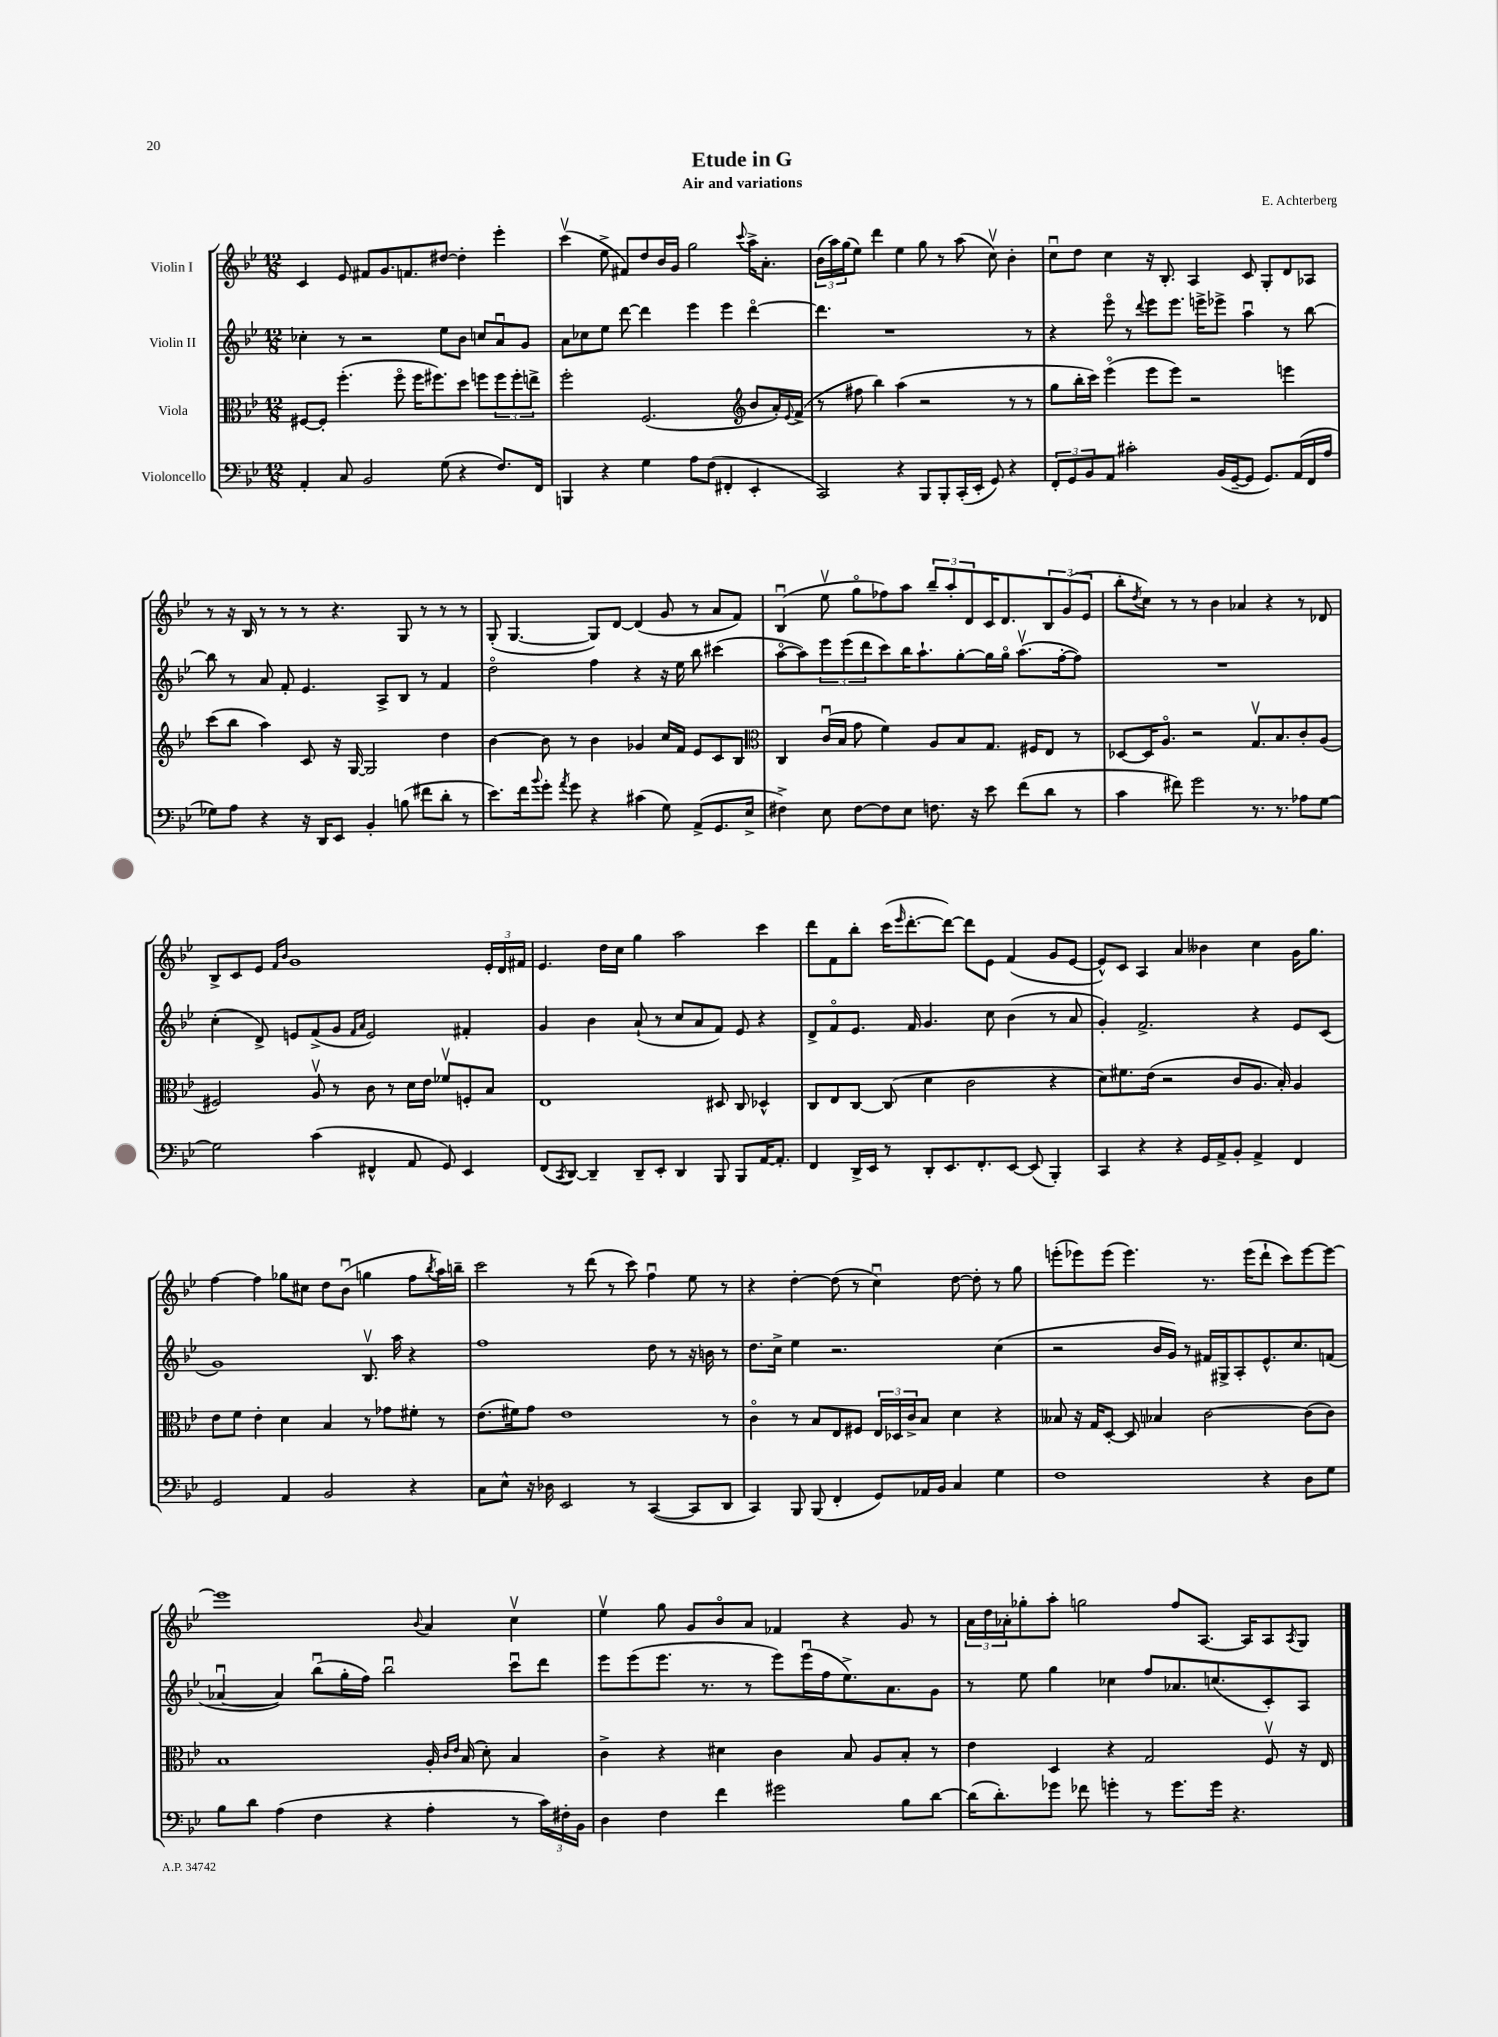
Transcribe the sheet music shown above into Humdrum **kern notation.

**kern	**kern	**kern	**kern
*staff4	*staff3	*staff2	*staff1
*clefF4	*clefC3	*clefG2	*clefG2
*k[b-e-]	*k[b-e-]	*k[b-e-]	*k[b-e-]
*M12/8	*M12/8	*M12/8	*M12/8
4AA'/	[8F#/L	4cc-'\	4c/
.	8F#'/]J	.	.
8C/	(4.ff'\	8r	8e-/
2BB-/	.	2r	8f#/L
.	.	.	8.g/
.	8ffo\	.	.
.	.	.	8.f/
.	16ff\LK	.	.
.	8.ff#\)	.	.
(8G\	.	8ee-\L	[8dd#/J
4r	8dd\J	8b-\J	4dd#'\]
.	8ff\L	8cc/L	.
8.F/L)	12ff\	8au/	4eee-'\
.	12ff'\	.	.
.	.	8g/J	.
.	12ee^\J	.	.
16FF/Jk	.	.	.
=	=	=	=
4BBB/	2ff'\	8a\L	(4cccv\
.	.	8cc-\	.
4r	.	8ee-\J	8ee-^\
.	.	[8ddd\	8f#/L)
4G\	(2.F/	4ddd\]	8dd/
.	.	.	16b-/L
.	.	.	16g/JJ
8A\L	.	4eee-\	2gg\
(8F\J	.	.	.
4FF#'/	.	4eee-\	.
*	*clefG2	*	*
.	.	.	8qqccc/
4EE-'/	8b-/L	[4dddo\	16aa^\LK
.	.	.	8.a'\J
.	16a'/L)	.	.
.	8qqe-/	.	.
.	(16f^/JJ	.	.
=	=	=	=
2CC/)	8r	4.ddd\]	(24b-\LL
.	.	.	24aa\)
.	.	.	(24gg\J
.	8ff#\	.	8ee-\J)
.	4bb-\)	.	4ddd\
.	.	1r	.
4r	(4aa\	.	4ee-\
8BBB-/L	2r	.	8gg\
8BBB-'/	.	.	8r
(16CC'/L	.	.	(8aa\
16EE-'/JJ	.	.	.
8GG/)	.	.	8ccv\)
4r	8r	.	4b-'\
.	8r	8r	.
=	=	=	=
12FF'/L	8gg\L	4r	8ccu\L
12GG/	.	.	.
.	16bb-'\L	.	8dd\J
12BB-/	.	.	.
.	16ccc\JJ)	.	.
8AA/J	(4eee-o\	8eee-o\	4cc\
2c#'\	.	8r	.
.	.	8qqddd/	.
.	8eee-\L	8eee-\L	16r
.	.	.	8.B-'/
.	8eee-\J)	8.eee-\J	.
.	2r	.	4A/
.	.	16eee^\LK	.
(16BB-/LL	.	8eee-^\J	.
[16GG~/J	.	.	.
8GG/]J	.	4aau\	8c/
8.GG/L)	.	.	8G'/L
.	4eee\	8r	8d/
(16AA/L	.	.	.
16FF/	.	[8bb-\	8A-/J
16A/JJ	.	.	.
=	=	=	=
8G-\L)	(8ccc\L	8bb-\]	8r
8A\J	8bb-\J	8r	16r
.	.	.	16B-/
4r	4aa\)	8a/	8r
.	.	8f'/	8r
16r	8c/	4.e-/	8r
16DD/LK	.	.	.
8EE-/J	16r	.	4.r
.	[16G/	.	.
4BB-'/	2G/]	.	.
.	.	8A^/L	.
(8B\	.	8B-/J	8G/
8f#\L	.	8r	8r
8d'\J	4dd\	4f/	8r
8r	.	.	8r
=	=	=	=
8.e-\L)	[4b-\	2ddo\	(8G'/
.	.	.	[4.G/
16f\k	.	.	.
8qqb-/	.	.	.
8g'\J	8b-\]	.	.
8qa/	.	.	.
8g\	8r	.	.
4r	4b-\	4ff\	8G/]L)
.	.	.	[8d/J
(4c#\	4g-/	4r	(4d/]
8G\)	16cc/LL	16r	8g/
.	16f/JJ	16ee-\	.
(8AA^/L	8e-/L	8bb-\	8r
8.GG/	8c/	(4ccc#\	8a/L
.	8B-/J	.	8f/J)
16E-^/Jk	.	.	.
=	=	=	=
*	*clefC3	*	*
4F#^\)	4C/	[8aao\L	(4B-u/
.	.	8aa\])	.
8E-\	(16cu/LL	12eee-\	8ee-v\
.	16B-/JJ	.	.
.	.	(12eee-\	.
[8F#\L	8g\	.	8ggo\L
.	.	12ddd\	.
8F#\]	4f\)	8ccc\)	8ff-\)
8E-\J	.	16bb-\K	8aa\J
.	.	8.aa`\	.
8.F\	8A/L	.	12bb-~/L
.	.	.	12aa'/
.	8B-/	[8gg'\	.
.	.	.	12d/
16r	.	.	.
8e-\	8.G/J	16gg\]L	16c/K
.	.	16ggo\JJ	8.d/
(8f\L	.	(8.aav\L	.
.	16F#/LK	.	.
8d\J	8E-/J	.	12B-/
.	.	[16ff'\k	.
.	.	.	(12g/
8r	8r	8ff\]J)	.
.	.	.	12e-/J
=	=	=	=
4c\	[8D-/L	1.r	8bb-'\L
.	.	.	8qdd/
.	16D-/]K	.	8cc\J)
.	8.Ao/J	.	.
8f#\)	.	.	8r
2g\	2r	.	8r
.	.	.	4b-\
.	.	.	4a-/
8.r	8.Gv/L	.	.
.	.	.	4r
8.r	8.B-/	.	.
8A-\L	8c'/	.	8r
[8G\J	(8A/J	.	8d-/
=	=	=	=
2G\]	2F#/)	(4cc'\	8B-^/L
.	.	.	8c/
.	.	8d^/)	8e-/J
.	.	.	16qqf/LL
.	.	.	16qqb-/JJ
.	.	8e/L	1g
(4c\	8Av/	(8f^/	.
.	8r	8g/J	.
.	.	16qqf/LL	.
.	.	16qqa/JJ	.
4FF#^^/	8c\	2e/)	.
.	8r	.	.
8AA/	16d\LL	.	.
.	16e-\JJ	.	.
8GG/)	8f-v/L	.	.
4EE-/	8F'/	4f#'/	.
.	8B-/J	.	24e-'/LL
.	.	.	24d/
.	.	.	24f#/JJ
=	=	=	=
(8FF/L	1E-	4g/	4.e-/
8qCC/	.	.	.
[8DD/J)	.	.	.
4DD~/]	.	4b-\	.
.	.	.	16dd\LL
.	.	.	16cc\JJ
8DD~/L	.	(8a`/	4gg\
8EE-'/J	.	8r	.
4DD/	.	8cc/L	2aa\
.	.	8a/	.
8BBB-/	8D#/	8f/J)	.
8BBB-/L	8C/	8e-/	.
[16AA/K	4D-^^/	4r	4ccc\
8.AA'/]J	.	.	.
=	=	=	=
4FF/	8C/L	8d^/L	8ddd\L
.	8E-/	8fo/	8f\
16DD^/LL	[8C/J	8.e-/J	8bb-'\J
16EE-/JJ	.	.	.
8r	(8C/]	.	(16ccc\LK
.	.	.	16qqeee-/
.	.	16f/	[8.ddd'\
8DD'/L	4d\	4.g/	.
8.EE-/	.	.	8ddd\_J)
.	2c\	.	8ddd\]L
8.FF'/	.	.	.
.	.	8cc\	8e-\J
[8EE-/J	.	(4b-\	(4f/
(8EE-/]	.	.	.
4BBB-'/)	4r	8r	8g/L
.	.	8a/	[8e-/J
=	=	=	=
4CC/	8d\L)	4g'/)	8e-^^/]L)
.	8.f#\	.	8c/J
4r	.	2.f^/	4A/
.	(16e-\Jk	.	.
.	2r	.	.
4r	.	.	4a/
16GG/LL	.	.	4b--\
16AA^/J	.	.	.
8BB-'/J	8c/L	.	.
4AA^/	8.A/J	4r	4cc\
.	16B-'/)	.	.
4FF/	4A/	8e-/L	16g\LK
.	.	.	8.gg\J
.	.	(8c/J	.
=	=	=	=
2GG/	8e-\L	1g)	[4ff\
.	8f\J	.	.
.	4e-'\	.	4ff\]
4AA/	4d\	.	8gg-\L
.	.	.	8cc#\J
2BB-/	4B-/	.	8dd\L
.	.	.	(8b-u\J
.	8r	8.B-v/	4gg\
.	8g-\L	.	.
.	.	16aa\	.
4r	8f#'\J	4r	8ff\L
.	.	.	8qbb-/
.	8r	.	16aa\L)
.	.	.	16bb~\JJ
=	=	=	=
8C\L	(8.e-\L	1ff	2ccc\
8E-^^\J	.	.	.
.	16f#\k)	.	.
16r	8g\J	.	.
16D-\	.	.	.
2EE-/	1e-	.	.
.	.	.	8r
.	.	.	(8ddd\
.	.	.	8r
8r	.	.	8ccc\)
([4CC/	.	8dd\	4ffu\
.	.	8r	.
8CC/]L	.	16r	8ee-\
.	.	16b\	.
8DD/J	8r	8r	8r
=	=	=	=
4CC/)	4co\	8.dd\L	4r
.	.	16cc^\Jk	.
8BBB-/	8r	4ee-\	[4dd'\
(8BBB-/	8B-/L	.	.
4FF'/	8E-/	2.r	(8dd\]
.	8F#/J	.	8r
8GG/L)	24E-/LL	.	4ccu\)
.	24D-/	.	.
.	24c^/J	.	.
16AA-/L	8B-/J	.	.
16BB-/JJ	.	.	.
4C/	4d\	.	[8dd\
.	.	.	8dd'\]
4G\	4r	(4cc\	8r
.	.	.	8gg\
=	=	=	=
1F	8B--/	2r	(8eee'\L
.	16r	.	8eee-\)
.	16G/LK	.	.
.	[8D'/J	.	(8eee-\J
.	8D/]	.	4.eee-\)
.	4B-/	16b-/LL	.
.	.	16g/JJ)	.
.	.	8r	.
.	[2c\	16f#/LL	8.r
.	.	16G#^/J	.
.	.	8A'/	.
.	.	.	(16eee-\LK
4r	.	8.e-^^/	8ddd`\J
.	.	.	8ccc\L)
.	.	8.cc/	.
8D\L	(8c\]L	.	[8eee-\
8G\J	8c\J)	(8f/J	8eee-\_J
=	=	=	=
8B-\L	1B-	[4a-u/	1eee-]
8d\J	.	.	.
(4A\	.	4a-/])	.
4F\	.	(8bb-u\L	.
.	.	16gg'\L	.
.	.	16ff\JJ)	.
4r	.	2bb-u\	.
.	.	.	8qqb-/
4A'\	16A'/	.	4a/
.	16qqc/LL	.	.
.	16qqe-/JJ	.	.
.	(16B-/	.	.
.	8d'\)	.	.
8r	4B-/	8cccu\L	4ccv\
24c\LL)	.	8ddd\J	.
24F#'\	.	.	.
24BB-\JJ	.	.	.
=	=	=	=
4D\	4c^\	8eee-\L	4ee-v\
.	.	(8eee-\	.
4F\	4r	8.eee-\J	8gg\
.	.	.	8g/L
.	.	8.r	.
4f\	4d#\	.	8b-o/
.	.	8r	8a/J
2g#\	4c\	8eee-\L)	4f-/
.	.	(16eee-u\L	.
.	.	16ff\J	.
.	8B-/	8.ee-^\)	4r
.	8A/L	.	.
.	.	8.a\	.
8B-\L	8B-'/J	.	8g/
[8d\J	8r	8g\J	8r
=	=	=	=
(16d\]LK	4e-\	8r	24a\LL
.	.	.	24dd\
8.d'\)	.	.	.
.	.	.	24a-'\J
.	.	8ee-\	8gg-'\
8g-\J	4D/	4gg\	8aa'\J
8f-\	.	.	2gg\
4g'\	4r	4cc-\	.
8r	2G/	8ff/L	.
8.g\L	.	8.a-/	8ff/L
.	.	.	[8.A/J
16g\Jk	.	(8.cc/	.
4.r	.	.	.
.	.	.	16A/]LK
.	8Fv/	8c'/)	8A/
.	.	.	8qA/
.	16r	8A/J	8G/J
.	16E-/	.	.
==	==	==	==
*-	*-	*-	*-
